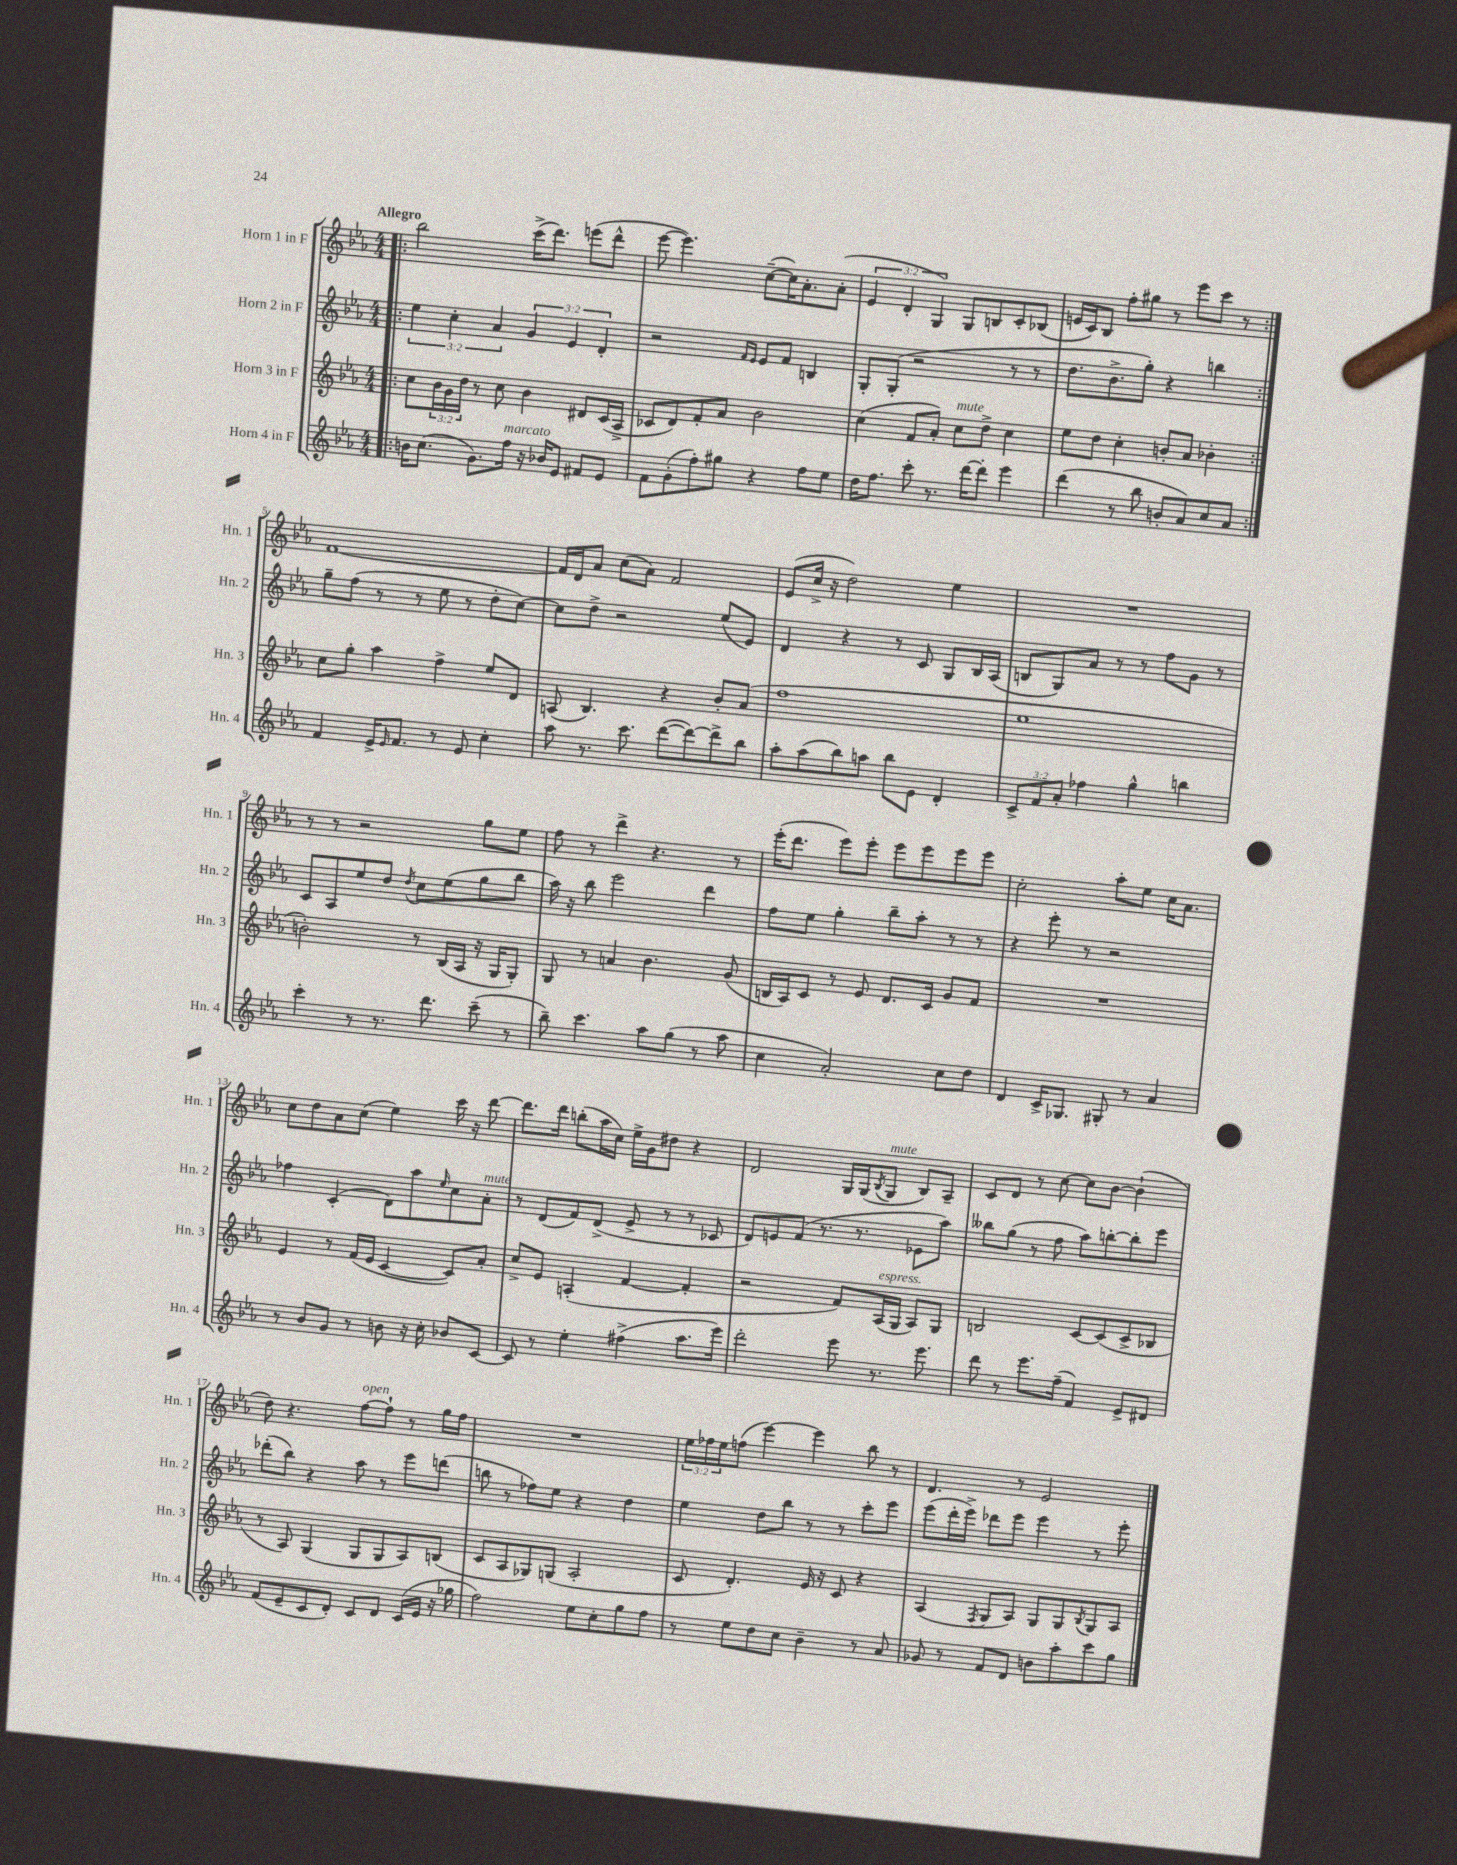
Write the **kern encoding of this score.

**kern	**kern	**kern	**kern
*staff4	*staff3	*staff2	*staff1
*clefG2	*clefG2	*clefG2	*clefG2
*k[b-e-a-]	*k[b-e-a-]	*k[b-e-a-]	*k[b-e-a-]
*M4/4	*M4/4	*M4/4	*M4/4
=!|:	=!|:	=!|:	=!|:
16b	8cc	6ee-	2bb-
(8.cc	.	.	.
.	24b-	.	.
.	24g	6cc'	.
.	24dd	.	.
8.g)	8r	.	.
.	.	6a-	.
.	8cc	.	.
16ff	.	.	.
16r	4b-	6g	(16ccc^
16b-	.	.	8.ddd)
8e-	.	.	.
.	.	6e-	.
8f#	8d#	.	(8eee
.	.	6d'	.
8e-	(16c	.	8ddd^^
.	16A-^	.	.
=	=	=	=
8f	8c-	2r	[8eee-
(8g'	8d)	.	4.eee-])
8ff')	8f'	.	.
8gg#	8a-	.	.
.	.	16qqf	.
.	.	16qqe-	.
4r	2b-	8e-	([8cc~
.	.	8f	16cc])
.	.	.	8.a-'
8ff	.	4B	.
8ee-	.	.	(8a-'
=	=	=	=
16dd	(4cc	8G'	6e-
8.ff	.	.	.
.	.	(8G'	.
.	.	.	6d'
8ccc'	8f	2r	.
.	.	.	6G)
8.r	8a-')	.	.
.	8cc	.	8G
[16ddd	.	.	.
8ddd']	8dd^	.	8B
4eee-	4cc	8r	8c'
.	.	8r	(8B-
=	=	=	=
(4ddd	8ee-	8.dd	16e
.	.	.	16c)
.	8dd	.	8B-
.	.	8.b-^	.
8r	4cc'	.	8ff'
8bb-	.	8gg')	8gg#
8b'	8b'	4r	8r
8a-)	8a-	.	8eee-
8cc	4b-'	4bb	8ccc
8a-	.	.	8r
=:|!	=:|!	=:|!	=:|!
4f	8cc	8gg~	[1f
.	8gg'	(8ff	.
16e-^	4aa-	8r	.
16qqe-	.	.	.
8.f	.	.	.
.	.	8r	.
8r	4ff^	8ee-	.
8e-	.	8r	.
4cc'	8ee-	8dd'	.
.	8d	[8cc)	.
=	=	=	=
8aa-	(8A	8cc]	16f]
.	.	.	16d
8.r	4.B-)	8dd^	8a-
.	.	2r	(8cc
8.ccc	.	.	.
.	.	.	8a-)
([8ddd	4r	.	2f
8ddd_)	.	.	.
8ddd^]	8b-'	(8ee-	.
8bb-	(8a-	8e-)	.
=	=	=	=
8aa-'	1ff	4d	(8e-
(8aa-	.	.	16cc^
.	.	.	16r
8bb-)	.	4r	2dd)
8aa	.	.	.
8bb-	.	8r	.
8e-	.	8c	.
4d'	.	8G	4ee-
.	.	16B-	.
.	.	(16A-	.
=	=	=	=
12c^	1ee-	8B	1r
12f	.	.	.
.	.	8G)	.
12a-'	.	.	.
4ff-	.	8a-	.
.	.	8r	.
4gg^^	.	8r	.
.	.	8ff	.
4bb	.	8g	.
.	.	8r	.
=	=	=	=
4ccc'	2b')	8c	8r
.	.	8A-	8r
8r	.	8ee-	2r
8.r	.	8dd	.
.	.	8qdd	.
.	8r	8cc	.
8.ddd	.	.	.
.	(16B-	(8ee-	.
.	16A-	.	.
(8ccc~	16r	8gg	8gg
.	16G	.	.
8r	8G')	8bb-	8ee-
=	=	=	=
8bb-~)	8G	16aa-)	8ff
.	.	16r	.
4.ccc	8r	8bb-	8r
.	4a	2eee-	4ddd^
8aa-	4.b-	.	4.r
(8gg	.	.	.
8r	.	4ddd	.
8aa-	(8g	.	8r
=	=	=	=
4cc	16B	8ff	(16eee-'
.	16A-)	.	8.ddd
.	8c	8ee-	.
2a-')	8r	4gg'	8eee-)
.	8e-	.	8eee-'
.	8.d	8bb-~	8eee-
.	.	8aa-'	8eee-
.	16c	.	.
8cc	8g	8r	8eee-
8dd	8f	8r	8eee-
=	=	=	=
4d	1r	4r	2cc'
16c^	.	8eee-'	.
8.G-	.	.	.
.	.	8r	.
8G#'	.	2r	8aa-'
8r	.	.	8ee-
4a-	.	.	16cc
.	.	.	8.a-
=	=	=	=
8r	4e-	4ff-	8cc
8b-	.	.	8dd
8g	8r	(4c'	8a-
8r	(16f	.	(8cc
.	16e-	.	.
8b	[4c	8d)	4ee-)
16r	.	8aa-	.
16cc'	.	.	.
.	.	16qqee-	.
8b-	8c])	8cc	16ccc
.	.	.	16r
[8c	8a-'	8a-'	[8ddd
=	=	=	=
8c]	8cc^	8r	8.ddd]
8r	8e-	(8d	.
.	.	.	16ddd
4ee-'	(4A'	8f)	(8bb'
.	.	(8d^	16aa-
.	.	.	16cc)
(4ff#^	[4f	8e-^	16ee-^
.	.	.	16g
.	.	8r	8dd#
8.aa-	4f']	8r	4r
.	.	8c-	.
16eee-)	.	.	.
=	=	=	=
2ddd'	2r	8d)	2d
.	.	8e	.
.	.	(8f	.
.	.	8.r	.
8eee-	8f)	.	16G
.	.	8.r	(16G
.	.	.	8qB-
8.r	(16A-	.	8G
.	16G	.	.
.	8A-)	8e-	8B-)
8.eee-	.	.	.
.	8G	8aa-)	8A-~
=	=	=	=
8ddd	2B	8bb--	8c
8r	.	(8gg	8d
8.eee-	.	8r	8r
.	.	8ff	[8cc
(16ff~	.	.	.
4f)	[8c	8aa-)	8cc]
.	(8c]	[8bb'	[8b-
8e-^	8c^	8bb']	(4b-`]
8d#	8B-	8eee-	.
=	=	=	=
(8f	8r	(8ddd-'	8dd)
8e-~	8A-)	8bb-)	4.r
8c	(4G	4r	.
8d')	.	.	.
8c	8G	8aa-	[8ff
8d	8G	8r	8ff`]
(16c	8A-)	8eee-	8r
16e-	.	.	.
16r	(8B	(8ddd	16gg
16gg-	.	.	16ff
=	=	=	=
2ff)	8c	8bb	1r
.	8A-	8r	.
.	8G-)	8ff-)	.
.	(8G	8ee-	.
8ee-	2A-'	4r	.
8cc'	.	.	.
8gg	.	4dd	.
8ff	.	.	.
=	=	=	=
8r	8c	4ee-	24ee-
.	.	.	24ff-
.	.	.	24ee-
8ee-	4.d')	.	(8ff
8dd	.	8dd	[4eee-)
8cc	.	8bb-	.
4b-~	16e-	8r	4eee-]
.	16r	.	.
.	8c	8r	.
8r	4r	8ccc'	8bb-
8a-	.	8eee-	8r
=	=	=	=
8g-	(4A-	(8eee-	4.d
8r	.	16ddd'	.
.	.	16eee-^)	.
.	8qF	.	.
8f	8G	8ddd-	.
8d	8A-)	8eee-	8r
8b	8G	4eee-	2e-
8aa-'	8G	.	.
.	8qB-	.	.
8ccc	8G	8r	.
8gg	8A-	8eee-'	.
==	==	==	==
*-	*-	*-	*-
